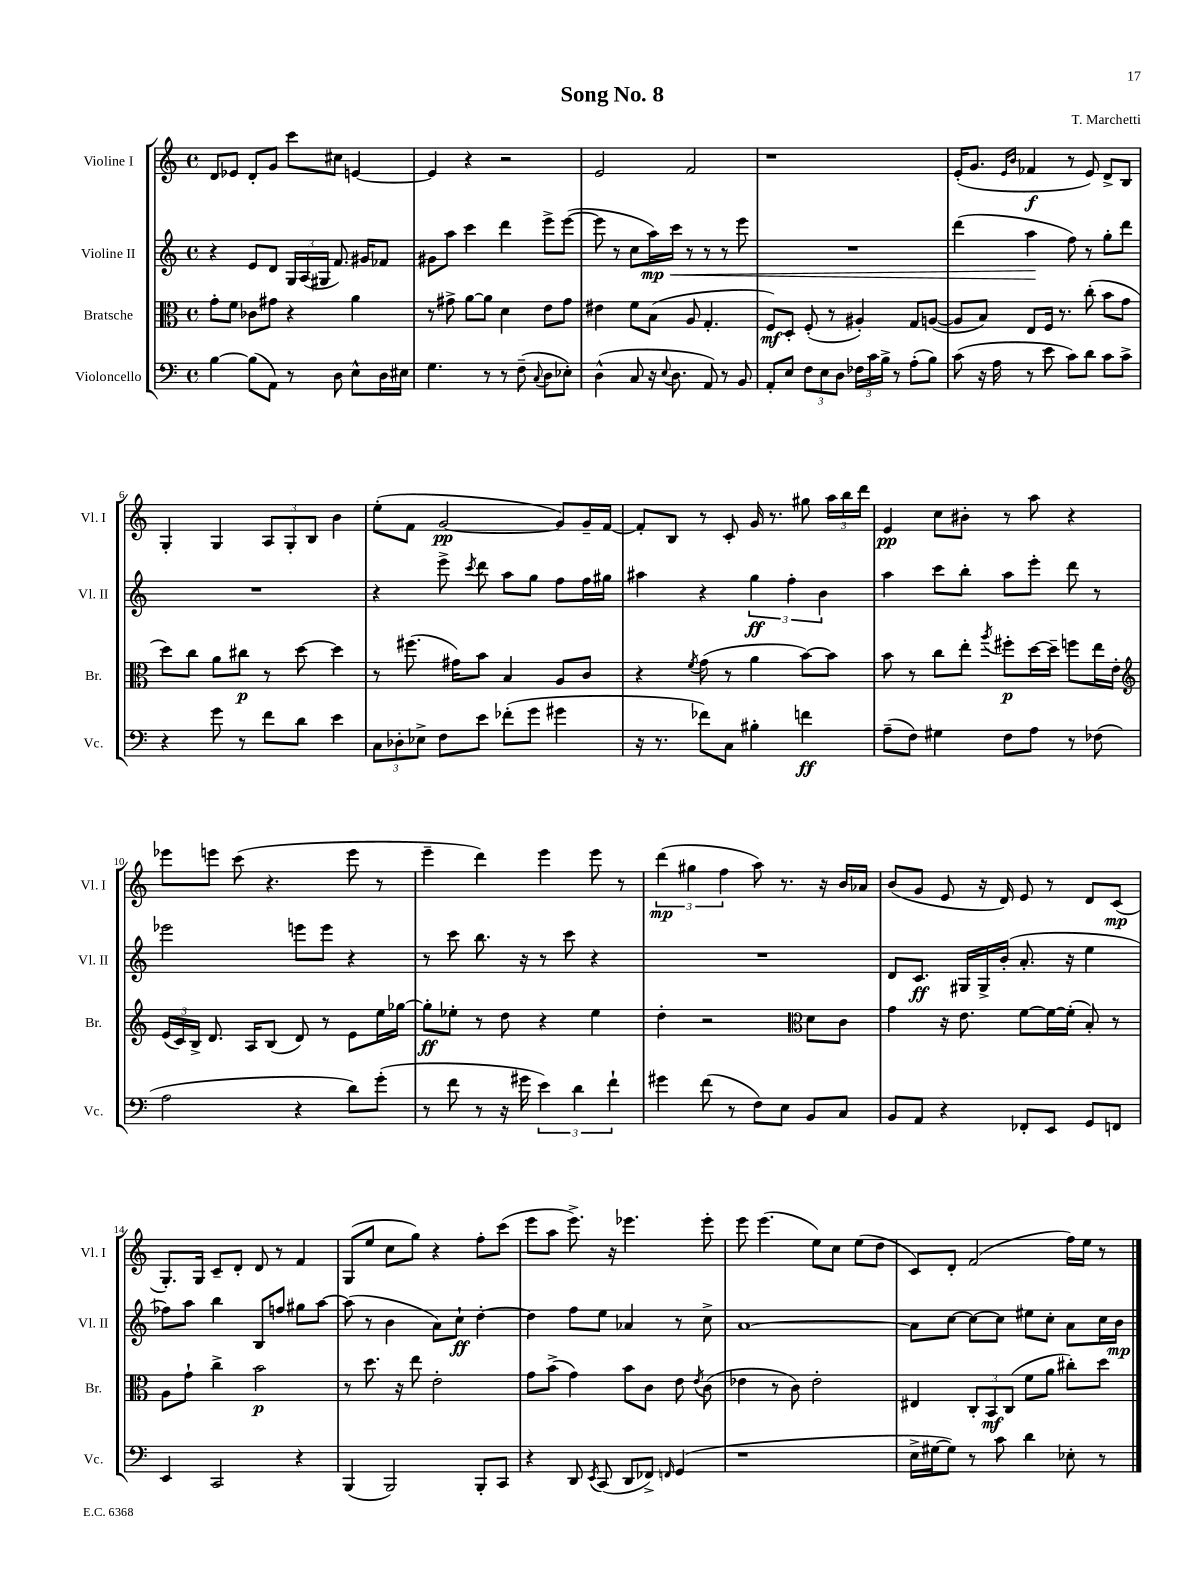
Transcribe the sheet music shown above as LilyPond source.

\header { title = "Song No. 8" composer = "T. Marchetti" }
<<
\new StaffGroup <<
\new Staff = "s0" \with { instrumentName = "Violine I" shortInstrumentName = "Vl. I" } {
    \clef treble \key c \major \defaultTimeSignature \time 4/4
    \autoBeamOff d'8[ ees'8] d'8[-. g'8] c'''8[ cis''8] e'4~ |
    e'4 r4 r2 |
    e'2 f'2 |
    r1 |
    e'16[-.( g'8.] \grace { e'16[ b'16] } fes'4\f r8 e'8) d'8[-> b8] |
    g4-. g4 \tuplet 3/2 { a8[ g8-. b8] } b'4 |
    e''8[-.( f'8] g'2~\pp g'8[) g'16-- f'16]~ |
    f'8[-. b8] r8 c'8-. g'16 r8. gis''8 \tuplet 3/2 { a''16[ b''16 d'''16] } |
    e'4\pp c''8[ bis'8]-. r8 a''8 r4 |
    ees'''8[ e'''8] c'''8( r4. e'''8 r8 |
    e'''4-- d'''4) e'''4 e'''8 r8 |
    \tuplet 3/2 { d'''4\mp( gis''4 f''4 } a''8) r8. r16 b'16[ aes'16] |
    b'8[( g'8] e'8 r16 d'16) e'8 r8 d'8[ c'8]\mp( |
    g8.[-.) g16] c'8[-- d'8]-. d'8 r8 f'4 |
    g8[( e''8] c''8[ g''8]) r4 f''8[-. c'''8]( |
    e'''8[ a''8] e'''8.->) r16 ees'''4. ees'''8-. |
    e'''8 e'''4.( e''8[) c''8] e''8[( d''8] |
    c'8[) d'8]-. f'2( f''16[) e''16] r8 \bar "|." |
}
\new Staff = "s1" \with { instrumentName = "Violine II" shortInstrumentName = "Vl. II" } {
    \clef treble \key c \major \defaultTimeSignature \time 4/4
    \autoBeamOff r4 e'8[ d'8] \tuplet 3/2 { g16[ a16( gis16] } f'8.) gis'16[ fes'8] |
    gis'8[ a''8] c'''4 d'''4 e'''8[-> e'''8]~( |
    e'''8 r8 c''8[ a''16\mp\<) c'''16] r8 r8 r8 e'''8 |
    R1 |
    d'''4( a''4\! f''8) r8 g''8[-. d'''8] |
    R1 |
    r4 e'''8-> \acciaccatura { c'''8 } d'''8 a''8[ g''8] f''8[ f''16 gis''16] |
    ais''4 r4 \tuplet 3/2 { g''4\ff f''4-. b'4 } |
    a''4 c'''8[ b''8]-. a''8[ e'''8]-. d'''8 r8 |
    ees'''2 e'''8[ e'''8] r4 |
    r8 c'''8 b''8. r16 r8 c'''8 r4 |
    R1 |
    d'8[ c'8.]\ff gis16[ gis16-> b'16]-.( a'8.-. r16 e''4 |
    fes''8[) a''8] b''4 b8[ f''8] gis''8[ a''8]~ |
    a''8( r8 b'4 a'8[) c''8]-!\ff d''4~-. |
    d''4 f''8[ e''8] aes'4 r8 c''8-> |
    a'1~ |
    a'8[ c''8]~ c''8[~ c''8] eis''8[ c''8]-. a'8[ c''16 b'16]\mp \bar "|." |
}
\new Staff = "s2" \with { instrumentName = "Bratsche" shortInstrumentName = "Br." } {
    \clef alto \key c \major \defaultTimeSignature \time 4/4
    \autoBeamOff g'8[-. f'8] ces'8[ gis'8] r4 a'4 |
    r8 gis'8-> a'8[~ a'8] d'4 e'8[ gis'8] |
    eis'4 f'8[ b8]( a8 g4.-. |
    f8[\mf) d8]-. f8-.( r8 ais4-.) g8[ a8]~( |
    a8[ b8]) e8[ f16] r8. c''8-.( b'8[ g'8] |
    d''8[) c''8] a'8[ cis''8]\p r8 d''8~ d''4 |
    r8 fis''8.( gis'16[) b'8] b4 a8[ c'8] |
    r4 \acciaccatura { f'8 } g'8( r8 a'4 b'8[~) b'8] |
    b'8 r8 c''8[ e''8]-. \acciaccatura { a''8 } fis''8[-.\p d''16~ d''16]-- f''8[ e''16 e'16]-. |
    \clef treble \tuplet 3/2 { e'16[( c'16) b16]-> } d'8. a16[ b8]( d'8) r8 e'8[ e''16 ges''16]~ |
    ges''8[-.\ff ees''8]-. r8 d''8 r4 ees''4 |
    d''4-. r2 \clef alto d'8[ c'8] |
    g'4 r16 e'8. f'8[~ f'16~ f'16]-.( b8-.) r8 |
    a8[ g'8]-! c''4-> b'2\p |
    r8 d''8. r16 e''8 e'2-. |
    g'8[ b'8]->( g'4) b'8[ c'8] e'8 \acciaccatura { e'8 } c'8( |
    ees'4 r8 c'8) ees'2-. |
    eis4 \tuplet 3/2 { c8[-. b,8\mf c8]( } f'8[ a'8] cis''8[-.) d''8] \bar "|." |
}
\new Staff = "s3" \with { instrumentName = "Violoncello" shortInstrumentName = "Vc." } {
    \clef bass \key c \major \defaultTimeSignature \time 4/4
    \autoBeamOff b4~ b8[( a,8]) r8 d8 e8[-^ d16 eis16] |
    g4. r8 r8 f8--( \appoggiatura { c8 } d8[ ees8]-.) |
    d4-^( c8 r16 \appoggiatura { e8 } d8. a,8) r8 b,8 |
    a,8[-. e8] \tuplet 3/2 { f8[ e8 d8] } \tuplet 3/2 { fes16[ c'16 b16]-> } r8 a8[-.( b8]) |
    c'8( r16 a16 r8 e'8 c'8[) d'8] c'8[ c'8]-> |
    r4 g'8 r8 f'8[ d'8] e'4 |
    \tuplet 3/2 { c8[ des8-. ees8]-> } f8[ e'8] fes'8[-.( g'8] gis'4 |
    r16 r8. fes'8[) c8] bis4-. f'4\ff |
    a8[--( f8]) gis4 f8[ a8] r8 fes8( |
    a2 r4 d'8[) g'8]-.( |
    r8 f'8 r8 r16 gis'16 \tuplet 3/2 { e'4) d'4 f'4-! } |
    gis'4 f'8( r8 f8[) e8] b,8[ c8] |
    b,8[ a,8] r4 fes,8[-. e,8] g,8[ f,8] |
    e,4 c,2 r4 |
    b,,4( b,,2) b,,8[-. c,8] |
    r4 d,8 \acciaccatura { e,8 } c,8( d,8[ fes,8]->) \grace { f,16 } g,4( |
    r1 |
    e16[-> gis16~ gis8]) r8 c'8 d'4 ees8-. r8 \bar "|." |
}
>>
>>
